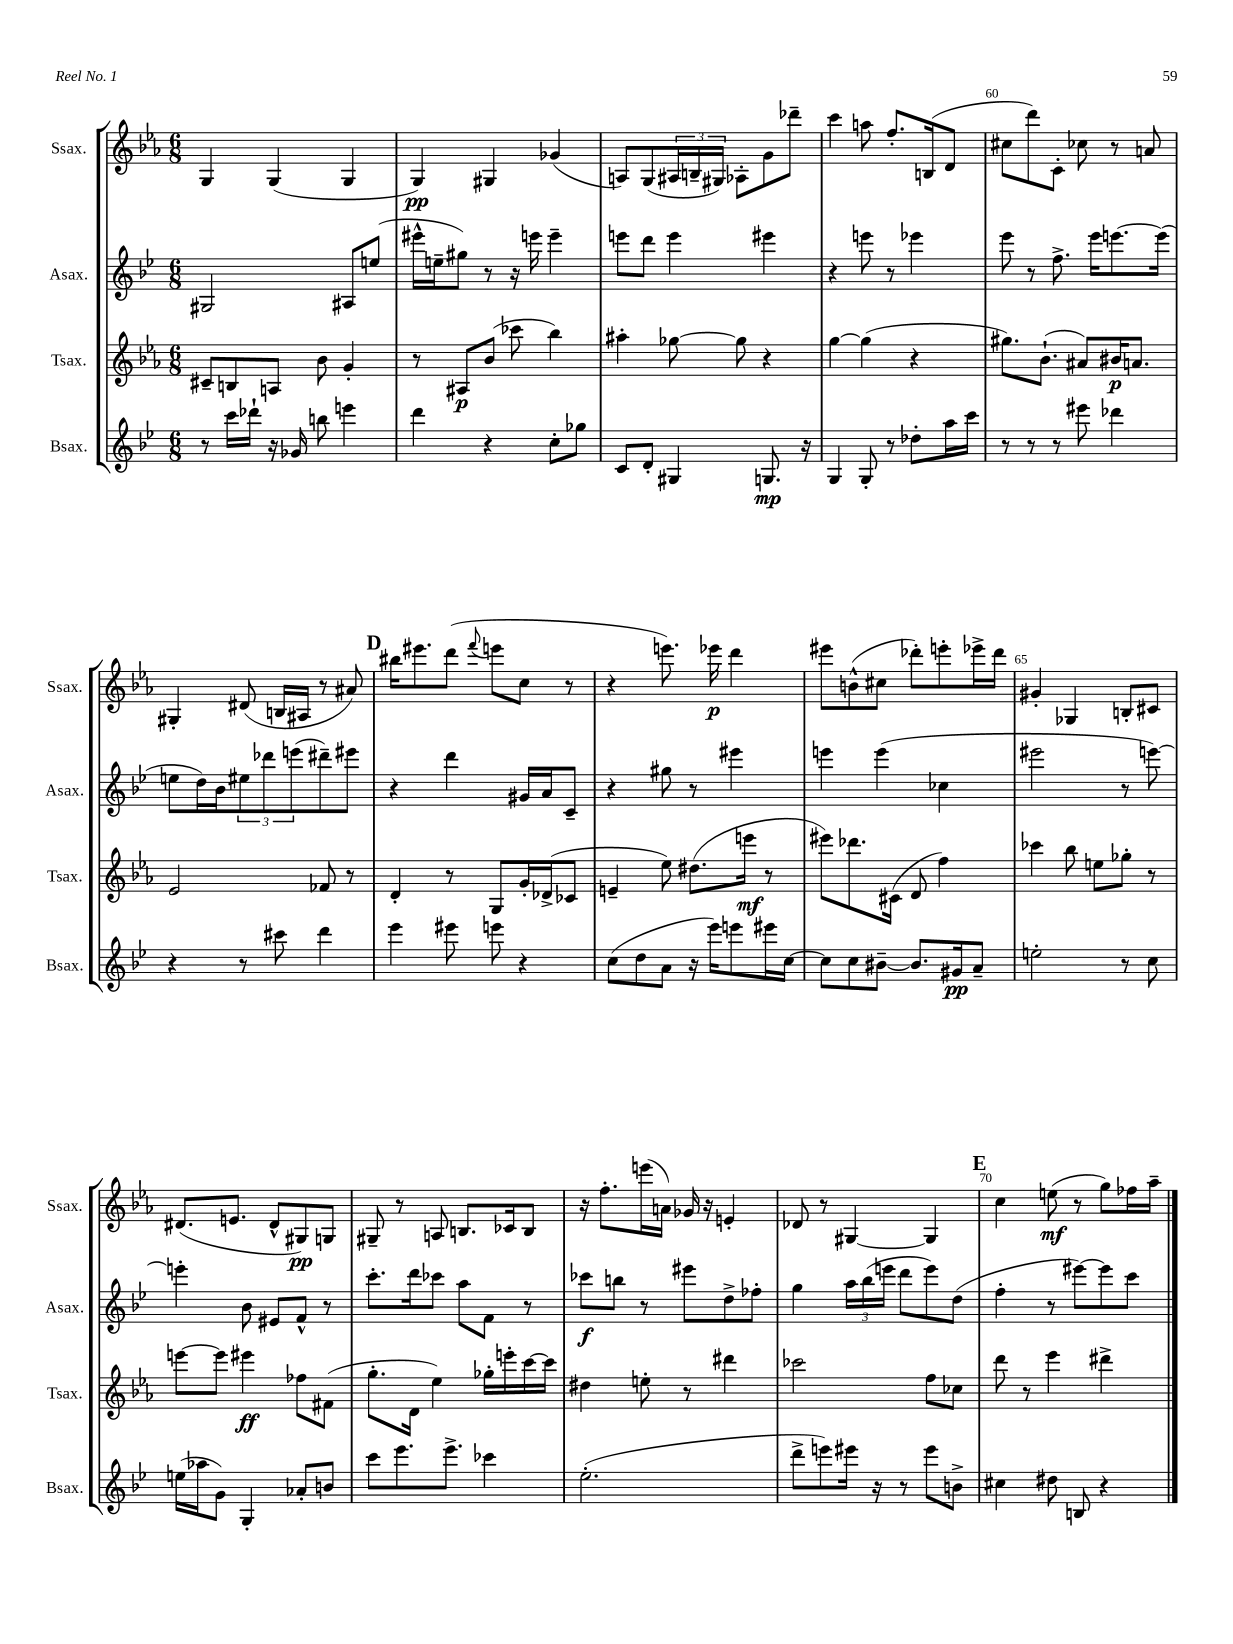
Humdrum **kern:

**kern	**dynam	**kern	**dynam	**kern	**dynam	**kern	**dynam
*part4	*part4	*part3	*part3	*part2	*part2	*part1	*part1
*staff4	*staff4	*staff3	*staff3	*staff2	*staff2	*staff1	*staff1
*I"Bsax.	*	*I"Tsax.	*	*I"Asax.	*	*I"Ssax.	*
*I'Bsax.	*	*I'Tsax.	*	*I'Asax.	*	*I'Ssax.	*
*clefG2	*	*clefG2	*	*clefG2	*	*clefG2	*
*k[b-e-]	*	*k[b-e-a-]	*	*k[b-e-]	*	*k[b-e-a-]	*
*M6/8	*	*M6/8	*	*M6/8	*	*M6/8	*
=56	=56	=56	=56	=56	=56	=56	=56
8r	.	8c#X~/L	.	2G#X/	.	4G/	.
16ccc\LL	.	8Bn/	.	.	.	.	.
16ddd-X`\JJ	.	.	.	.	.	.	.
16r	.	8An/J	.	.	.	(4G/	.
16g-X/	.	.	.	.	.	.	.
8bbn\	.	8b-\	.	.	.	.	.
4eeen\	.	4g'/	.	8A#X/L	.	4G/	.
.	.	.	.	(8een/J	.	.	.
=57	=57	=57	=57	=57	=57	=57	=57
4ddd\	.	8r	.	16eee#X^^\LL	.	4G/)	pp
.	.	.	.	16een~\J	.	.	.
.	.	8A#X/L	p	8gg#X\J)	.	.	.
4r	.	(8b-/J	.	8r	.	4G#X/	.
.	.	8ccc-X\	.	16r	.	.	.
.	.	.	.	16eeen\	.	.	.
8cc'\L	.	4bb-\)	.	4eee~\	.	(4g-X/	.
8gg-X\J	.	.	.	.	.	.	.
=58	=58	=58	=58	=58	=58	=58	=58
8c/L	.	4aa#X'\	.	8eeen\L	.	8An/L)	.
8d'/J	.	.	.	8ddd\J	.	(8G/	.
4G#X/	.	[8gg-X\	.	4eee\	.	24A#X/L	.
.	.	.	.	.	.	24Bn~/	.
.	.	.	.	.	.	24G#X/JJ)	.
.	.	8gg-\]	.	.	.	8A-X'\L	.
8.Gn/	mp	4r	.	4eee#X\	.	8g\	.
.	.	.	.	.	.	8ddd-X~\J	.
16r	.	.	.	.	.	.	.
=59	=59	=59	=59	=59	=59	=59	=59
4G/	.	[4gg\	.	4r	.	4ccc\	.
8G'/	.	(4gg\]	.	8eeen\	.	8aan\	.
8r	.	.	.	8r	.	8.ff'/L	.
8dd-X'\L	.	4r	.	4eee-X\	.	.	.
.	.	.	.	.	.	(16Bn/k	.
16aa\L	.	.	.	.	.	8d/J	.
16ccc\JJ	.	.	.	.	.	.	.
=60	=60	=60	=60	=60	=60	=60	=60
8r	.	8.gg#X\L)	.	8eee-\	.	8cc#X\L	.
8r	.	.	.	8r	.	8ddd\)	.
.	.	(8.b-`\J	.	.	.	.	.
8r	.	.	.	8.ff^\	.	8c'\J	.
8eee#X\	.	8a#X/L)	.	.	.	8cc-X\	.
.	.	.	.	16eee-\KL	.	.	.
4ddd-X\	.	16b#X/K	p	[8.eeen\	.	8r	.
.	.	8.an/J	.	.	.	.	.
.	.	.	.	.	.	8an/	.
.	.	.	.	(16eee\Jk]	.	.	.
!!LO:LB:g=z
=61	=61	=61	=61	=61	=61	=61	=61
4r	.	2e-/	.	8een\L	.	4G#X'/	.
.	.	.	.	16dd\L)	.	.	.
.	.	.	.	16b-\J	.	.	.
8r	.	.	.	12ee#X\	.	(8d#X/	.
.	.	.	.	12ddd-X\	.	.	.
8ccc#X\	.	.	.	.	.	16Bn/LL	.
.	.	.	.	(12eeen\	.	.	.
.	.	.	.	.	.	16A#X/JJ	.
4ddd\	.	8f-X/	.	8ddd#X~\)	.	8r	.
.	.	8r	.	8eee#X\J	.	8a#X/)	.
!!LO:REH:place=s1:t=D
=62	=62	=62	=62	=62	=62	=62	=62
4eee-\	.	4d'/	.	4r	.	16bb#X\KL	.
.	.	.	.	.	.	8.eee#X\	.
8eee#X\	.	8r	.	4ddd\	.	(8ddd\J	.
.	.	.	.	.	.	8qqfff/	.
8eeen\	.	8G/L	.	.	.	8eeen\L	.
4r	.	16g'/L	.	16g#X/LL	.	8cc\J	.
.	.	(16d-X^/J	.	16a/J	.	.	.
.	.	8c-X/J	.	8c~/J	.	8r	.
=63	=63	=63	=63	=63	=63	=63	=63
(8cc\L	.	4en~/	.	4r	.	4r	.
8dd\	.	.	.	.	.	.	.
8a\J	.	8ee-\)	.	8gg#X\	.	8.eeen\)	.
16r	.	(8.dd#X\L	.	8r	.	.	.
16eee-\KL)	.	.	.	.	.	16eee-X\	p
8eeen\	.	.	.	4eee#X\	.	4ddd\	.
.	.	16eeen\Jk	mf	.	.	.	.
16eee#X\L	.	8r	.	.	.	.	.
[16cc\JJ	.	.	.	.	.	.	.
=64	=64	=64	=64	=64	=64	=64	=64
8cc\L]	.	8eee#X\L)	.	4eeen\	.	8eee#X\L	.
8cc\	.	8.ddd-X\	.	.	.	(8bn^^\	.
[8b#X~\J	.	.	.	(4eee\	.	8cc#X\J	.
.	.	(16c#X\Jk	.	.	.	.	.
8.b#/L]	.	8d/	.	.	.	8ddd-X'\L)	.
.	.	4ff\)	.	4cc-X\	.	8eeen'\	.
16g#X/k	pp	.	.	.	.	.	.
8a~/J	.	.	.	.	.	16eee-X^\L	.
.	.	.	.	.	.	16ddd-\JJ	.
=65	=65	=65	=65	=65	=65	=65	=65
2een'\	.	4ccc-X\	.	2eee#X\	.	4g#X'/	.
.	.	8bb-\	.	.	.	4G-X/	.
.	.	8een\L	.	.	.	.	.
8r	.	8gg-X'\J	.	8r	.	8Bn'/L	.
8cc\	.	8r	.	[8eeen\)	.	8c#X/J	.
!!LO:LB:g=z
=66	=66	=66	=66	=66	=66	=66	=66
(16een\LL	.	[8eeen\L	.	4eeen'\]	.	(8.d#X/L	.
16aa-X\J	.	.	.	.	.	.	.
8g\J)	.	8eee\J]	.	.	.	.	.
.	.	.	.	.	.	8.en/J	.
4G'/	.	4eee#X\	ff	8b-\	.	.	.
.	.	.	.	8e#X/L	.	8d#^^/L	.
8a-X'/L	.	8ff-X\L	.	8f^^/J	.	8G#X/)	pp
8bn/J	.	(8f#X\J	.	8r	.	8Gn/J	.
=67	=67	=67	=67	=67	=67	=67	=67
8ccc\L	.	8.gg'\L	.	8.ccc'\L	.	8G#X~/	.
8.eee-\	.	.	.	.	.	8r	.
.	.	16d\Jk	.	16ddd\k	.	.	.
.	.	4ee-\)	.	8ccc-X\J	.	8An/	.
8.eee-^\J	.	.	.	.	.	.	.
.	.	.	.	8aa\L	.	8.Bn/L	.
4ccc-X\	.	16gg-X'\LL	.	8f\J	.	.	.
.	.	16eeen'\	.	.	.	16c-X/k	.
.	.	[16ccc\	.	8r	.	8B/J	.
.	.	16ccc\JJ]	.	.	.	.	.
=68	=68	=68	=68	=68	=68	=68	=68
(2.ee-'\	.	4dd#X\	.	8ccc-X\L	f	16r	.
.	.	.	.	.	.	8.ff'\L	.
.	.	.	.	8bbn\J	.	.	.
.	.	8een'\	.	8r	.	(16eeen\L	.
.	.	.	.	.	.	16an\JJ)	.
.	.	8r	.	8eee#X\L	.	16g-X/	.
.	.	.	.	.	.	16r	.
.	.	4ddd#X\	.	8dd^\	.	4en'/	.
.	.	.	.	8ff-X'\J	.	.	.
=69	=69	=69	=69	=69	=69	=69	=69
8ddd^\L	.	2ccc-X\	.	4gg\	.	8d-X/	.
8eeen\)	.	.	.	.	.	8r	.
16eee#X\Jk	.	.	.	24aa\LL	.	[4G#X/	.
.	.	.	.	(24bb-\	.	.	.
16r	.	.	.	.	.	.	.
.	.	.	.	24eeen\JJ	.	.	.
8r	.	.	.	8ddd\L	.	.	.
8eee#\L	.	8ff\L	.	8eee\)	.	4G#/]	.
8bn^\J	.	8cc-X\J	.	(8dd\J	.	.	.
!!LO:REH:place=s1:t=E
=70	=70	=70	=70	=70	=70	=70	=70
4cc#X\	.	8ddd\	.	4ff'\	.	4cc\	.
.	.	8r	.	.	.	.	.
8dd#X\	.	4eee-\	.	8r	.	(8een\	mf
8Bn/	.	.	.	[8eee#X\L)	.	8r	.
4r	.	4ddd#X^\	.	8eee#\]	.	8gg\L)	.
.	.	.	.	8ccc\J	.	16ff-X\L	.
.	.	.	.	.	.	16aa-~\JJ	.
==	==	==	==	==	==	==	==
*-	*-	*-	*-	*-	*-	*-	*-
